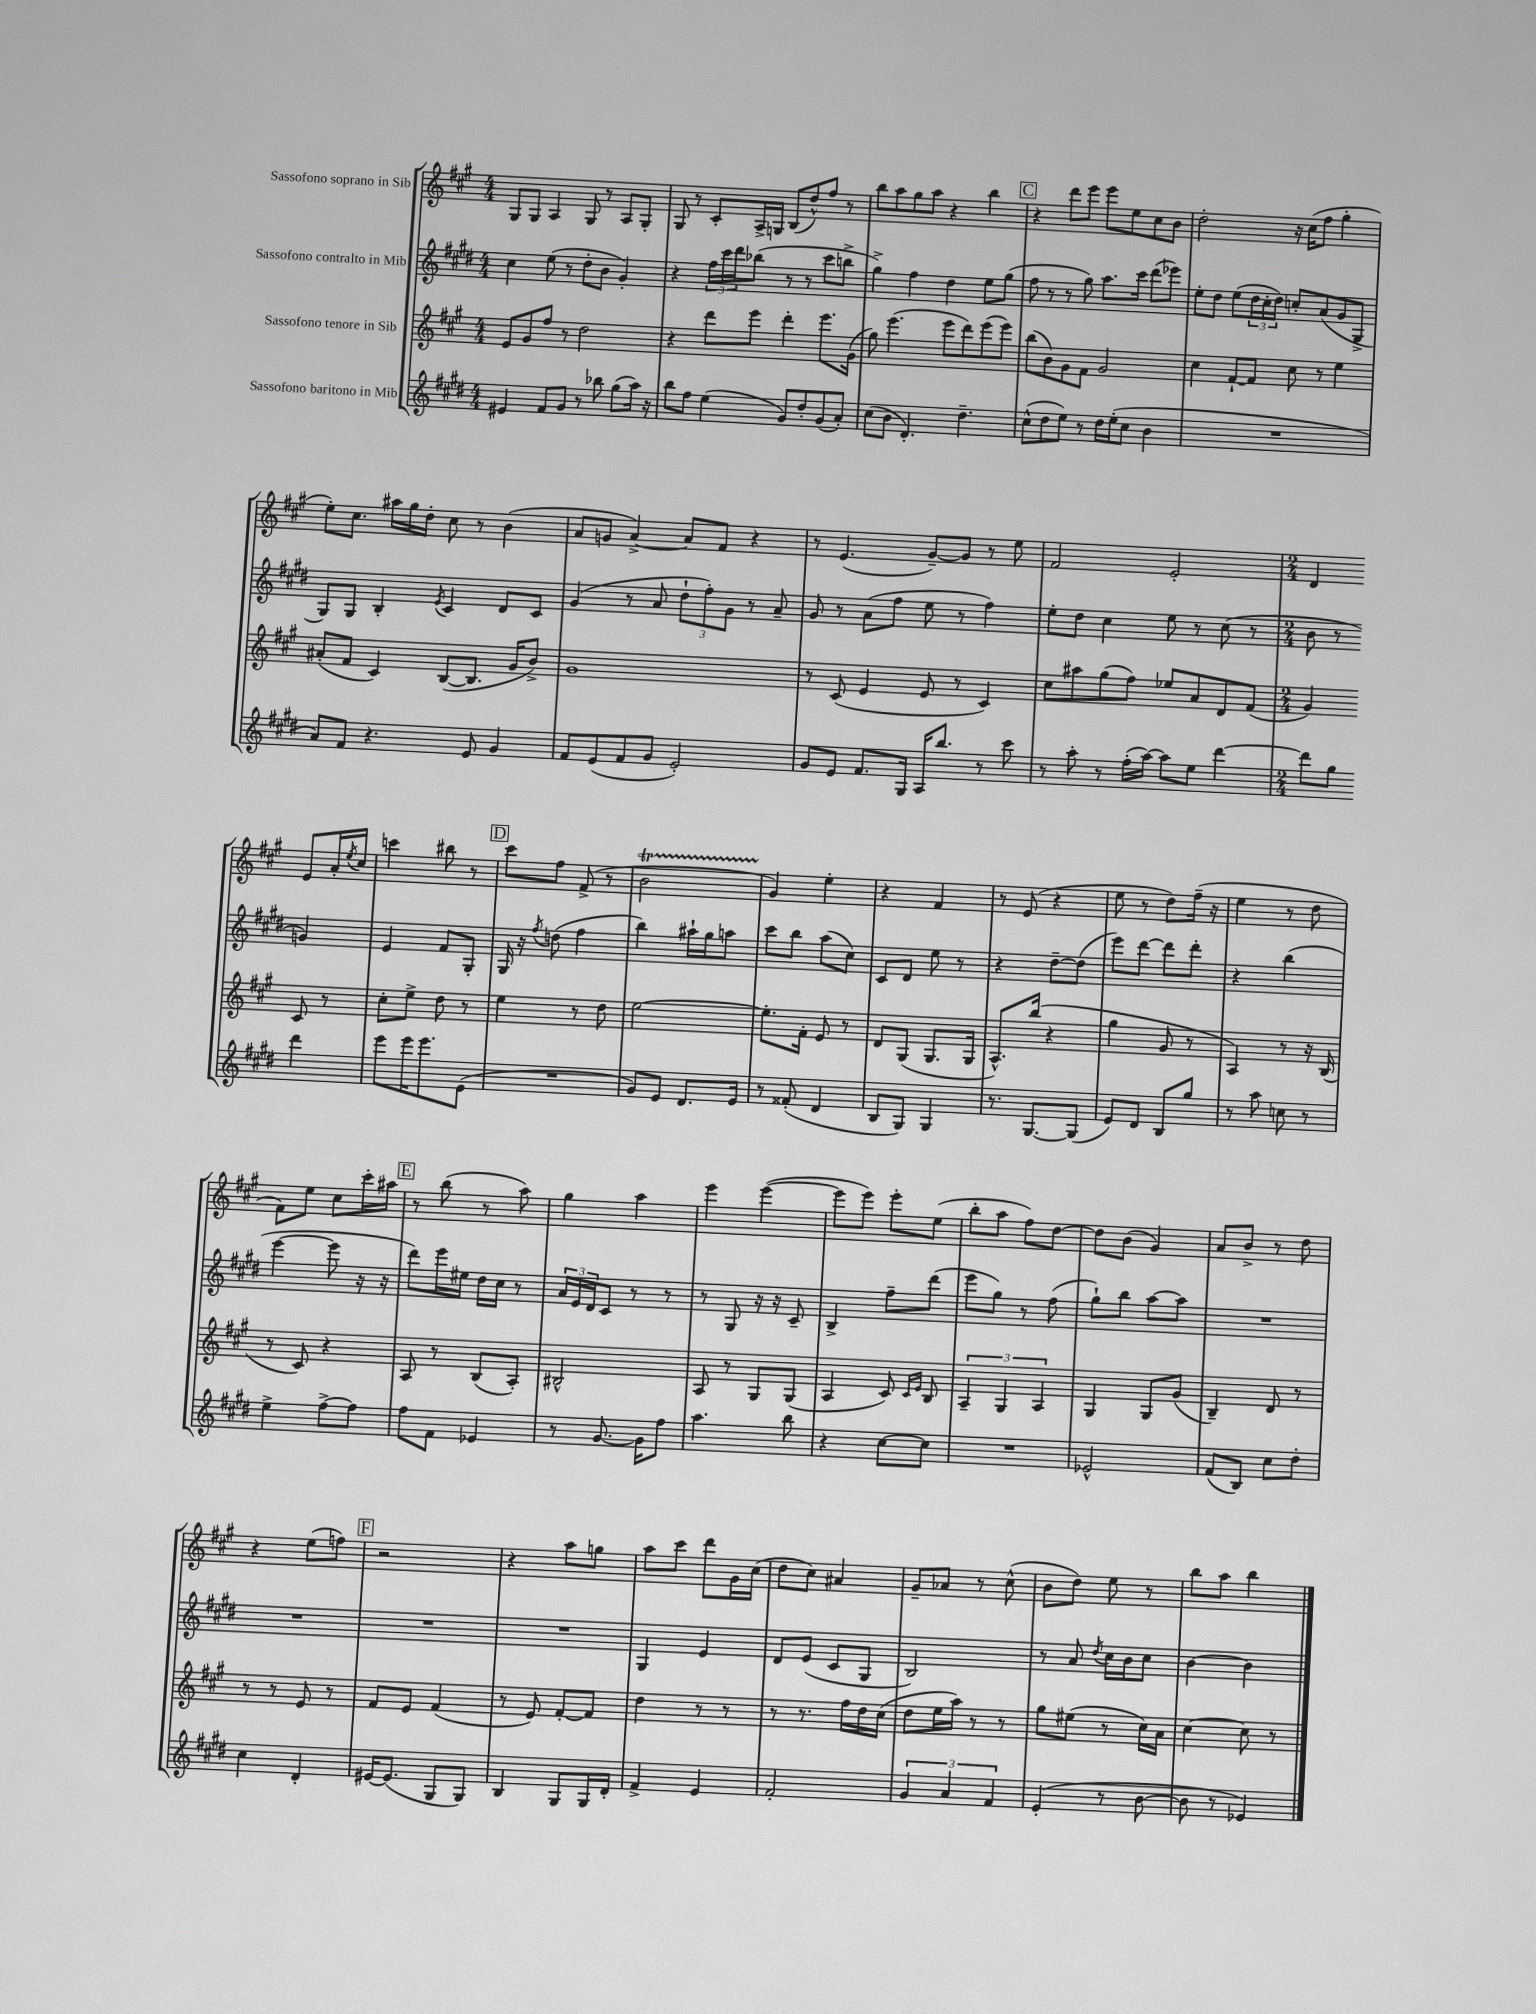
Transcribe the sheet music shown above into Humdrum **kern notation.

**kern	**kern	**kern	**kern
*part4	*part3	*part2	*part1
*staff4	*staff3	*staff2	*staff1
*I"Sassofono baritono in Mib	*I"Sassofono tenore in Sib	*I"Sassofono contralto in Mib	*I"Sassofono soprano in Sib
*clefG2	*clefG2	*clefG2	*clefG2
*k[f#c#g#d#]	*k[f#c#g#]	*k[f#c#g#d#]	*k[f#c#g#]
*M4/4	*M4/4	*M4/4	*M4/4
=44	=44	=44	=44
4e#X/	8e/L	4cc#\	8G#/L
.	8g#/	.	8G#/J
8f#/L	8ff#/J	(8ee\	4A/
8g#/J	8r	8r	.
8r	2dd\	8dd#'\L	8G#/
8bb-X\	.	8b\J	8r
(8gg#\L	.	4g#'/)	8A/L
16aa\Jk)	.	.	8G#'/J
16r	.	.	.
=45	=45	=45	=45
8bb\L	4r	4r	8G#/
8ff#\J	.	.	8r
(4ee\	8ddd\L	24ff#\LL	8c#'/L
.	.	24ccc#\	.
.	.	24ddd#\J	.
.	8eee\J	(8bb-X\J	16A^/L
.	.	.	16Gn/JJ
8g#/L)	4ddd'\	8r	(8B/L
8dd#'/	.	8r	8dd^^/)
(8g#/	8.eee\L	8ccc#\L	8ff#/J
8a'/J)	.	8bbn^\J	8r
.	(16g#\Jk	.	.
=46	=46	=46	=46
(8cc#\L	8gg#\)	4gg#^\)	8bb\L
8b\J	(4.eee\	.	8aa\
4.d#'/)	.	4ff#\	8gg#\
.	.	.	8aa\J
.	8eee\L	4dd#\	4r
4.dd#~\	8ddd\)	.	.
.	(8eee\	8ee\L	4bb\
.	8eee\J)	(8gg#\J	.
!!LO:REH:place=s1:t=C
=47	=47	=47	=47
(8cc#^^\L	(8bb\L	8ff#\	4r
8dd#\	8b\)	8r	.
8ee\J)	8g#\	8r	8ddd\L
8r	8f#\J	8gg#\)	8eee\J
16dd#\LL	2g#/	8.aa\L	8eee\L
(16ee'\J	.	.	.
8cc#\J	.	.	8ee\
.	.	16ccc#\Jk	.
4b\	.	(8ddd#\L	8cc#\
.	.	8eee-X\J)	8b\J
=48	=48	=48	=48
1r	4cc#\	8ee'\L	2dd'\
.	.	8dd#\J	.
.	[8f#`/L	(8ee\L	.
.	8f#/J]	24dd#\L	.
.	.	24cc#'\	.
.	.	24dd#\JJ)	.
.	8cc#\	8ccn'/L	16r
.	.	.	(16cc#\KL
.	8r	(8a/	8ff#\J
.	4ee\	8g#/	4gg#'\
.	.	8G#^/J	.
!!LO:LB:g=z
=49	=49	=49	=49
8a/L)	(8a#X'/L	8G#/L)	8ee'\L)
8f#/J	8f#/J	8G#/J	8.cc#\J
4.r	4c#/)	4B'/	.
.	.	.	16aa#X\LL
.	.	.	16gg#\
.	.	.	16dd'\JJ
.	.	8qe/	.
.	([8B/L	4c#/	8cc#\
8e/	8.B/J]	.	8r
4g#/	.	8d#/L	(4b\
.	16g#/KL	.	.
.	8b^/J)	8c#/J	.
=50	=50	=50	=50
8f#/L	1g#	(4g#/	8a/L
(8e/	.	.	8gn/J
8f#/	.	8r	[4a^/)
8g#/J	.	8a/	.
2e'/)	.	12dd#`\L	8a/L]
.	.	12ff#'\)	.
.	.	.	8f#/J
.	.	12g#\J	.
.	.	8r	4r
.	.	8a~/	.
=51	=51	=51	=51
8g#/L	8r	8g#/	8r
8e/J	(8c#/	8r	(4.e/
8.f#/L	4e/	(8a\L	.
.	.	8ff#\J	.
16G#/Jk	.	.	.
16A/KL	8e/	8ee\	[8g#~/L)
8.bb/J	.	.	.
.	8r	8r	8g#/J]
8r	4c#/)	4ff#\)	8r
8ccc#\	.	.	8ee\
=52	=52	=52	=52
8r	8cc#\L	8ee'\L	2f#/
8aa'\	8aa#X\	8dd#\J	.
8r	(8gg#\	4cc#\	.
(16ff#'\LL	8ff#\J)	.	.
[16aa\JJ)	.	.	.
8aa\L]	8ee-X/L	8ee\	2e'/
8ee\J	8a/	8r	.
[4ddd#\	8d/	(8cc#\	.
.	(8f#/J	8r	.
=53	=53	=53	=53
*M2/4	*M2/4	*M2/4	*M2/4
8ddd#\L]	4g#/)	8b\	4d/
8gg#\J	.	8r	.
4ddd#\	8c#/	4gn/)	8e/L
.	8r	.	16a'/L
.	.	.	8qee/
.	.	.	16cc#/JJ
!!LO:LB:g=z
=54	=54	=54	=54
8eee\L	8cc#'\L	4e/	4cccn\
16eee\K	8ee^\J	.	.
8.eee\	.	.	.
.	8dd\	8f#/L	8bb#X\
(8e\J	8r	8G#'/J	8r
!!LO:REH:place=s1:t=D
=55	=55	=55	=55
2r	4ee\	16G#/	8ccc#\L
.	.	16r	.
.	.	8qff#/	.
.	.	(8ddn\	8ff#\J
.	8r	4ff#\	(8f#^/
.	8dd\	.	8r
=56	=56	=56	=56
8g#/L)	[2ee\	4bb\)	2bT\
8e/J	.	.	.
8.d#/L	.	16aa#X`\LL	.
.	.	16gg#\J	.
.	.	8aan\J	.
16e/Jk	.	.	.
=57	=57	=57	=57
8r	8.ee'\L]	8ccc#\L	4g#/)
(8f##X'/	.	8bb\J	.
.	16f#'\Jk	.	.
4d#/	8e/	(8aa\L	4ee'\
.	8r	8cc#\J)	.
=58	=58	=58	=58
8B/L	8d/L	8c#/L	4r
8G#/J)	(8G#/J	8d#/J	.
4G#/	8.G#/L	8ee\	4f#/
.	.	8r	.
.	16G#/Jk	.	.
=59	=59	=59	=59
8.r	8.A^^/L)	4r	8r
.	.	.	(8e/
[8.G#/L	(16bb/Jk	.	.
.	4r	[8dd#~\L	4r
(8G#/J]	.	(8dd#\J]	.
=60	=60	=60	=60
8e/L)	4gg#\	8eee\L)	8ee\
8d#/J	.	[8ddd#\J	8r
8B/L	8g#/	8ddd#\L]	8dd\L)
8gg#/J	8r	8ddd#'\J	(16ff#~\Jk
.	.	.	16r
=61	=61	=61	=61
8r	4A/)	4r	4ee\
8aa\	.	.	.
8ccn\	8r	(4bb\	8r
8r	16r	.	8dd\
.	(16B/	.	.
!!LO:LB:g=z
=62	=62	=62	=62
4ee^\	8r	[4eee\	8f#\L)
.	8c#/)	.	8ee\J
[8ff#^\L	4r	8eee\]	8cc#\L
8ff#\J]	.	16r	16ccc#'\L
.	.	16r	16aa#X\JJ
!!LO:REH:place=s1:t=E
=63	=63	=63	=63
8ff#\L	8A/	8ddd#\L)	8r
8f#\J	8r	16eee\L	(8bb\
.	.	16ee#X\JJ	.
4e-X/	(8B/L	16dd#\LL	8r
.	.	16cc#\JJ	.
.	8A'/J)	8r	8aa\)
=64	=64	=64	=64
8r	2B#X^^/	24a/LL	4gg#\
.	.	24e/	.
.	.	24d#/J	.
[8.g#/	.	8c#/J	.
.	.	8r	4aa\
16g#\KL]	.	.	.
8ff#\J	.	8r	.
=65	=65	=65	=65
4.aa\	8A/	8r	4eee\
.	8r	8G#/	.
.	8G#/L	16r	([4eee\
.	.	16r	.
8bb\	(8G#/J	8c#~/	.
=66	=66	=66	=66
4r	4A/	4B^/	8eee\L]
.	.	.	8eee\J)
[8cc#\L	8c#/)	8ff#~\L	8eee'\L
.	16qqc#/LL	.	.
.	16qqe/JJ	.	.
8cc#\J]	8B/	(8ddd#\J	(8ee\J
=67	=67	=67	=67
2r	6A~/	8eee\L	8bb'\L
.	.	8gg#\J)	8aa\J
.	6G#/	.	.
.	.	8r	8ff#\L)
.	6A/	.	.
.	.	(8ff#\	[8dd\J
=68	=68	=68	=68
2e-X^^/	4G#/	8gg#`\L)	8dd\L]
.	.	8bb\J	(8b\J
.	8G#/L	[8aa\L	4g#/)
.	(8g#/J	8aa\J]	.
=69	=69	=69	=69
(8f#/L	4B~/)	2r	8a/L
8B/J)	.	.	8b^/J
8cc#\L	8d/	.	8r
8dd#'\J	8r	.	8dd\
!!LO:LB:g=z
=70	=70	=70	=70
4cc#\	8r	2r	4r
.	8r	.	.
4d#'/	8e/	.	(8ee\L
.	8r	.	8ffn\J)
!!LO:REH:place=s1:t=F
=71	=71	=71	=71
[16e#X/KL	8f#/L	2r	2r
(8.e#/J]	.	.	.
.	8e/J	.	.
8G#/L	(4f#/	.	.
8G#/J)	.	.	.
=72	=72	=72	=72
4B/	8r	2r	4r
.	8e/)	.	.
8G#/L	[8f#'/L	.	8aa\L
16G#/L	8f#/J]	.	8ggn\J
16d#'/JJ	.	.	.
=73	=73	=73	=73
4f#^/	4dd\	4G#/	8aa\L
.	.	.	8ccc#\J
4e/	8r	4e/	8ddd\L
.	8r	.	16g#\L
.	.	.	(16cc#\JJ
=74	=74	=74	=74
2f#'/	8r	8d#/L	8dd\L
.	8.r	(8e/J	8cc#\J)
.	.	8c#/L	4a#X/
.	16ff#\LL	.	.
.	16dd\	8G#/J	.
.	(16cc#\JJ	.	.
=75	=75	=75	=75
6g#/	8dd\L	2B/)	8g#~/L
.	16ee\L	.	8a-X/J
6a/	.	.	.
.	16aa\JJ)	.	.
.	8r	.	8r
6f#/	.	.	.
.	8r	.	(8cc#^^\
=76	=76	=76	=76
(4e'/	8gg#\L	8r	8b\L
.	(8ee#X\J	8a/	8dd\J)
.	.	8qdd#/	.
8r	8r	16cc#\LL	8ee\
.	.	16b\J	.
[8b\	16cc#\LL)	8cc#\J	8r
.	16a\JJ	.	.
=77	=77	=77	=77
8b\]	[4cc#\	[4b\	8bb\L
8r	.	.	8aa\J
4e-X/)	8cc#\]	4b\]	4bb\
.	8r	.	.
==	==	==	==
*-	*-	*-	*-
